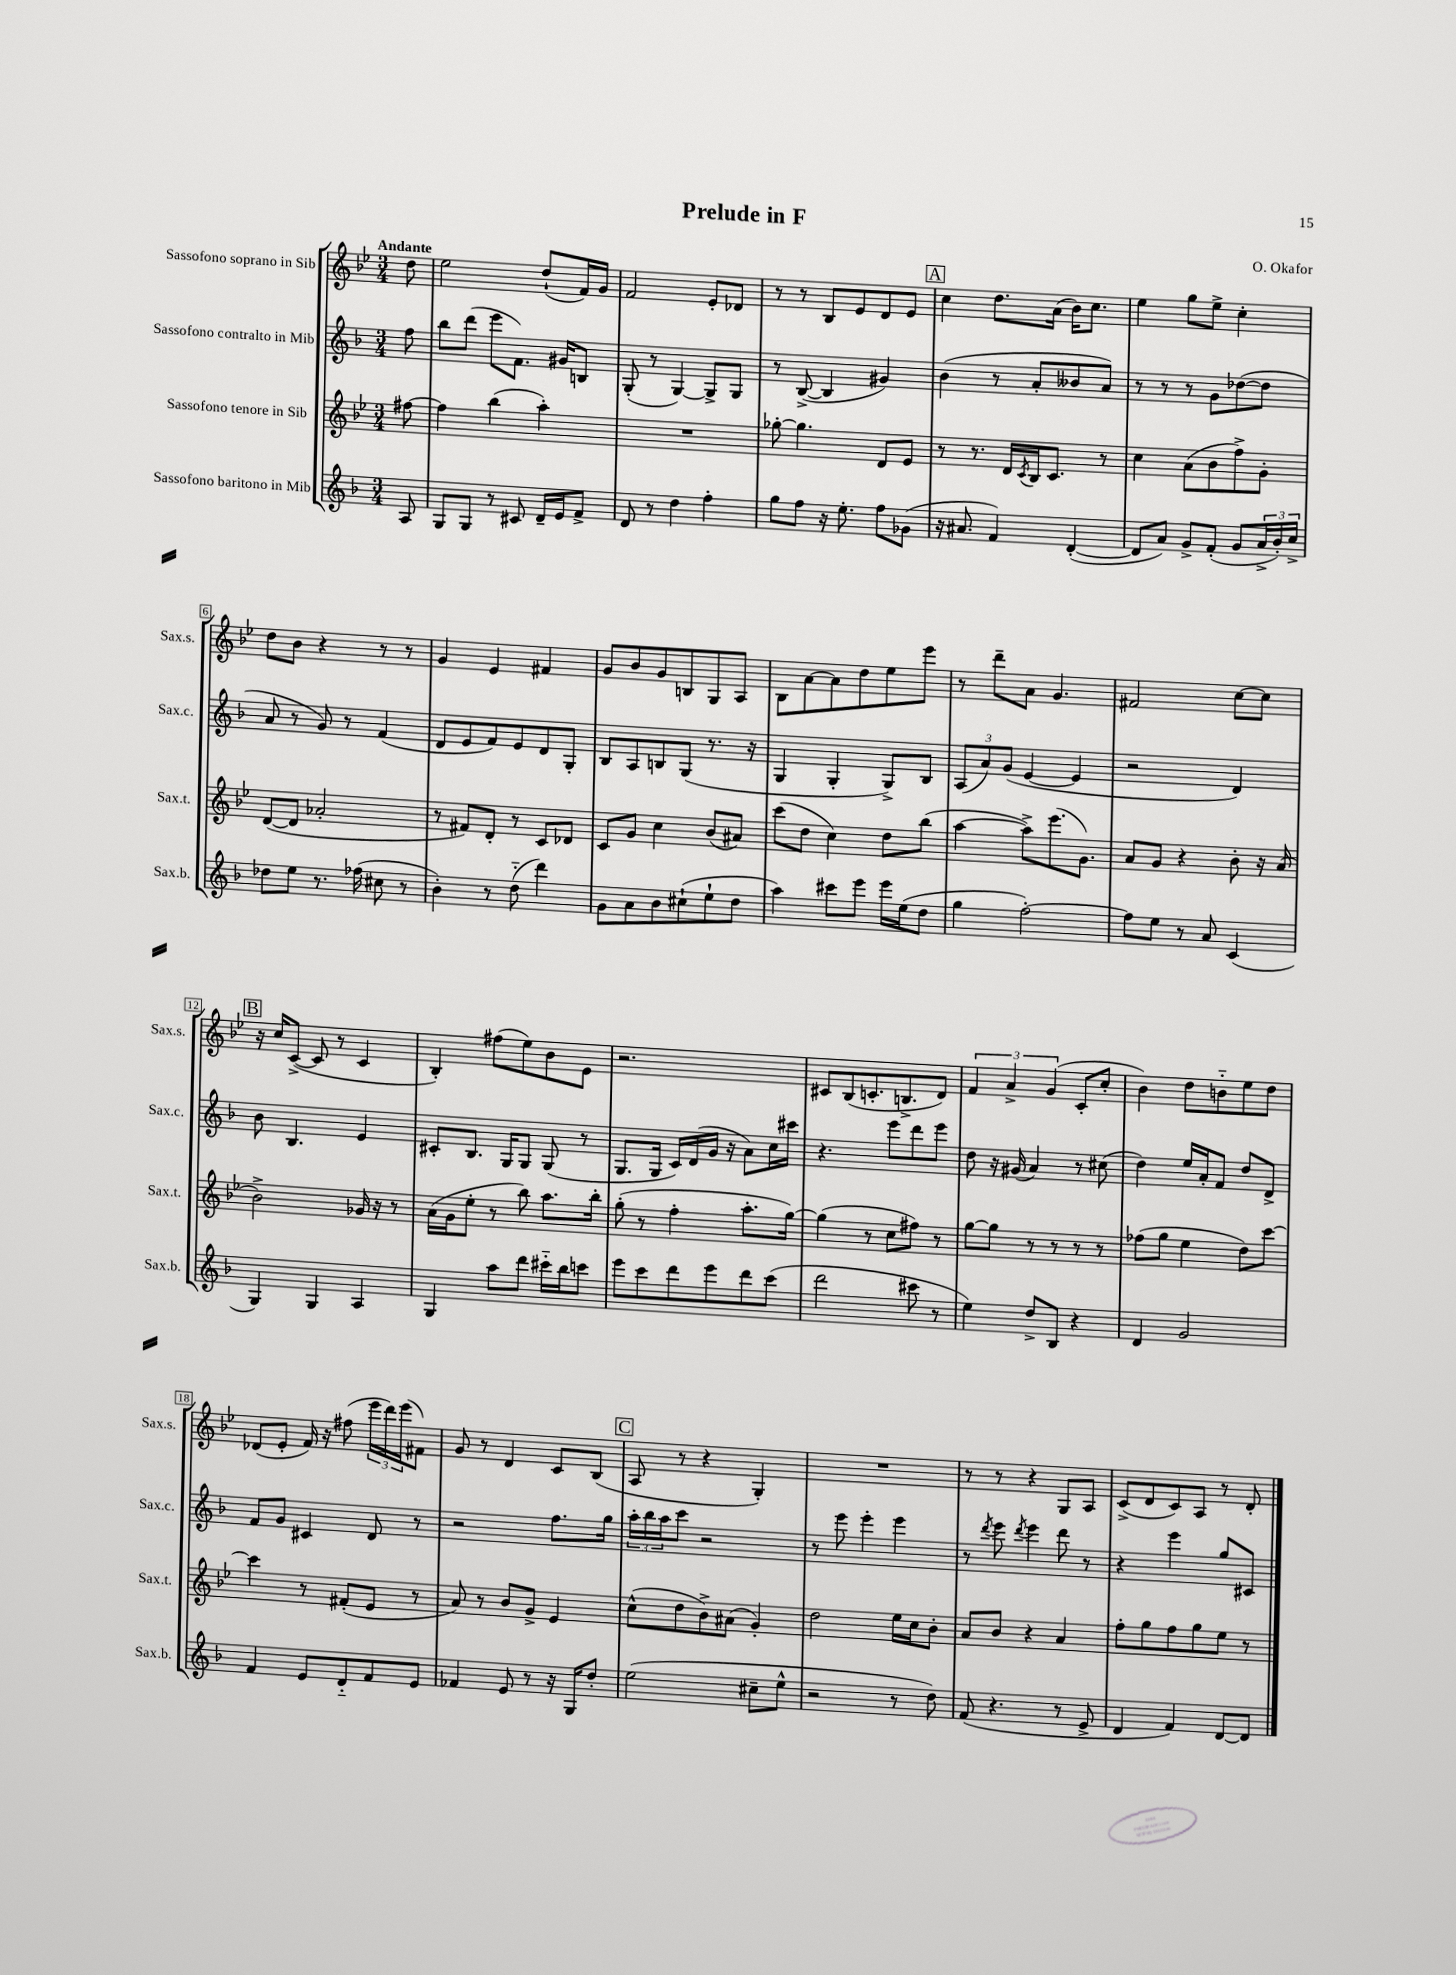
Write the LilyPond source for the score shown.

\header { title = "Prelude in F" composer = "O. Okafor" }
<<
\new StaffGroup <<
\new Staff = "s0" \with { instrumentName = "Sassofono soprano in Sib" shortInstrumentName = "Sax.s." } {
    \clef treble \key bes \major \numericTimeSignature \time 3/4 \partial 8 \tempo "Andante"
    d''8 |
    ees''2 d''8-!( f'16) g'16 |
    f'2 ees'8-. des'8 |
    r8 r8 bes8 ees'8 d'8 ees'8 |
    \mark \markup { \box "A" } c''4 d''8. a'16( bes'16) c''8. |
    ees''4 g''8 ees''8-> c''4-. |
    d''8 bes'8 r4 r8 r8 |
    g'4 ees'4 fis'4 |
    g'8 bes'8 g'8 b8 g8 a8 |
    bes8 a'8~ a'8 d''8 ees''8 ees'''8 |
    r8 d'''8-- a'8 g'4. |
    fis'2 c''8~ c''8 |
    \mark \markup { \box "B" } r16 c''16 c'8~->( c'8 r8 c'4 |
    bes4-.) fis''8( ees''8) bes'8 ees'8 |
    r2. |
    cis'8 bes8( c'8.-. b8.-> d'8) |
    \tuplet 3/2 { f'4 a'4-> g'4( } c'8-. c''8-. |
    bes'4) d''8 b'8-_ ees''8 d''8 |
    des'8( ees'8-. f'16) r16 fis''8( \tuplet 3/2 { ees'''16 d'''16) ees'''16( } fis'8) |
    g'8 r8 d'4 c'8 bes8( |
    \mark \markup { \box "C" } a8 r8 r4 g4-.) |
    R2. |
    r8 r8 r4 g8 a8 |
    c'8->( d'8 c'8) a8 r8 d'8-. \bar "|." |
}
\new Staff = "s1" \with { instrumentName = "Sassofono contralto in Mib" shortInstrumentName = "Sax.c." } {
    \clef treble \key f \major \numericTimeSignature \time 3/4 \partial 8
    f''8 |
    bes''8 d'''8( e'''8 f'8.) gis'16 b8 |
    g8-.( r8 g4~) g8-> g8 |
    r8 bes8~->( bes4 gis'4) |
    \mark \markup { \box "A" } bes'4( r8 a'8-. beses'8 a'8) |
    r8 r8 r8 g'8 des''8~( des''8 |
    a'8 r8 g'8) r8 f'4( |
    d'8 e'8 f'8) e'8 d'8 g8-. |
    bes8 a8 b8 g8( r8. r16 |
    g4 g4-. g8->) bes8 |
    \tuplet 3/2 { a8( a'8) g'8( } e'4~ e'4 |
    r2 d'4) |
    \mark \markup { \box "B" } bes'8 bes4. e'4 |
    cis'8-. bes8. g16 g8 g8( r8 |
    g8. g16 c'16) d'16( g'16 r16 a'8) c''16 cis'''16 |
    r4. e'''8 d'''8 e'''8 |
    d''8 r16 gis'16( a'4) r8 cis''8( |
    d''4) e''16 a'16-. f'8 d''8 d'8-> |
    f'8 g'8 cis'4 d'8 r8 |
    r2 f''8. g''16 |
    \mark \markup { \box "C" } \tuplet 3/2 { a''16-. bes''16 a''16 } c'''8 r2 |
    r8 e'''8 e'''4-. e'''4 |
    r8 \acciaccatura { d'''8 } e'''8 \acciaccatura { d'''8 } e'''4 d'''8 r8 |
    r4 e'''4 g''8 cis'8 \bar "|." |
}
\new Staff = "s2" \with { instrumentName = "Sassofono tenore in Sib" shortInstrumentName = "Sax.t." } {
    \clef treble \key bes \major \numericTimeSignature \time 3/4 \partial 8
    fis''8~ |
    fis''4 bes''4( a''4-.) |
    R2. |
    ges''8~-. ges''4. d'8 ees'8 |
    \mark \markup { \box "A" } r8 r8. d'16 \acciaccatura { c'8 } bes16 c'8. r8 |
    c''4 a'8( bes'8 f''8->) g'8-. |
    d'8~( d'8 aes'2-. |
    r8 fis'8) d'8-. r8 c'8 des'8 |
    c'8 g'8 c''4 bes'8( ais'8) |
    c'''8( d''8 c''4) d''8 bes''8( |
    a''4~ a''8->) ees'''8.( g'8.) |
    a'8 g'8 r4 bes'8-. r16 a'16( |
    \mark \markup { \box "B" } bes'2->) ges'16 r16 r8 |
    a'16( g'16 ees''8-. r8 bes''8) a''8. bes''16-. |
    g''8-.( r8 f''4-. a''8.-. g''16~) |
    g''4( r8 c''8 fis''8) r8 |
    g''8~ g''8 r8 r8 r8 r8 |
    fes''8( g''8 ees''4 d''8) c'''8~ |
    c'''4 r8 fis'8-.( ees'8 r8 |
    a'8) r8 bes'8 g'8-> ees'4 |
    \mark \markup { \box "C" } c''8-^( d''8 bes'8->) ais'8( g'4-.) |
    d''2 ees''16 c''16 bes'8-. |
    a'8 bes'8 r4 a'4 |
    f''8-. g''8 f''8 g''8 ees''8 r8 \bar "|." |
}
\new Staff = "s3" \with { instrumentName = "Sassofono baritono in Mib" shortInstrumentName = "Sax.b." } {
    \clef treble \key f \major \numericTimeSignature \time 3/4 \partial 8
    a8 |
    g8 g8 r8 cis'8 d'16-- e'16 f'8-> |
    d'8 r8 d''4 f''4-. |
    g''8 f''8 r16 e''8.-. f''8 ges'8( |
    \mark \markup { \box "A" } r16 ais'8. f'4) d'4~-.( |
    d'8 a'8) g'8-> f'8-.( g'8 \tuplet 3/2 { a'16-> bes'16-.) c''16-> } |
    des''8 e''8 r8. fes''16( cis''8 r8 |
    bes'4-.) r8 d''8-_( d'''4) |
    g'8 a'8 bes'8 cis''8-!( e''8-! d''8 |
    a''4) cis'''8 e'''8 e'''16 e''16( d''8 |
    g''4 f''2~-.) |
    f''8 e''8 r8 a'8 c'4( |
    \mark \markup { \box "B" } g4) g4 a4 |
    g4 a''8 d'''8 cis'''16-_ bes''16 c'''8 |
    e'''8 c'''8 d'''8 e'''8 d'''8 c'''8( |
    d'''2 cis'''8 r8 |
    e''4) d''8-> bes8 r4 |
    d'4 g'2 |
    f'4 e'8 d'8-_ f'8 e'8 |
    fes'4 e'8 r8 r16 g16 d''8-. |
    \mark \markup { \box "C" } e''2( cis''8-- e''8-^ |
    r2 r8 d''8) |
    f'8( r4. r8 e'8-> |
    d'4 f'4) d'8~ d'8 \bar "|." |
}
>>
>>
\layout { \context { \Score \override BarNumber.stencil = #(make-stencil-boxer 0.1 0.3 ly:text-interface::print) } }
